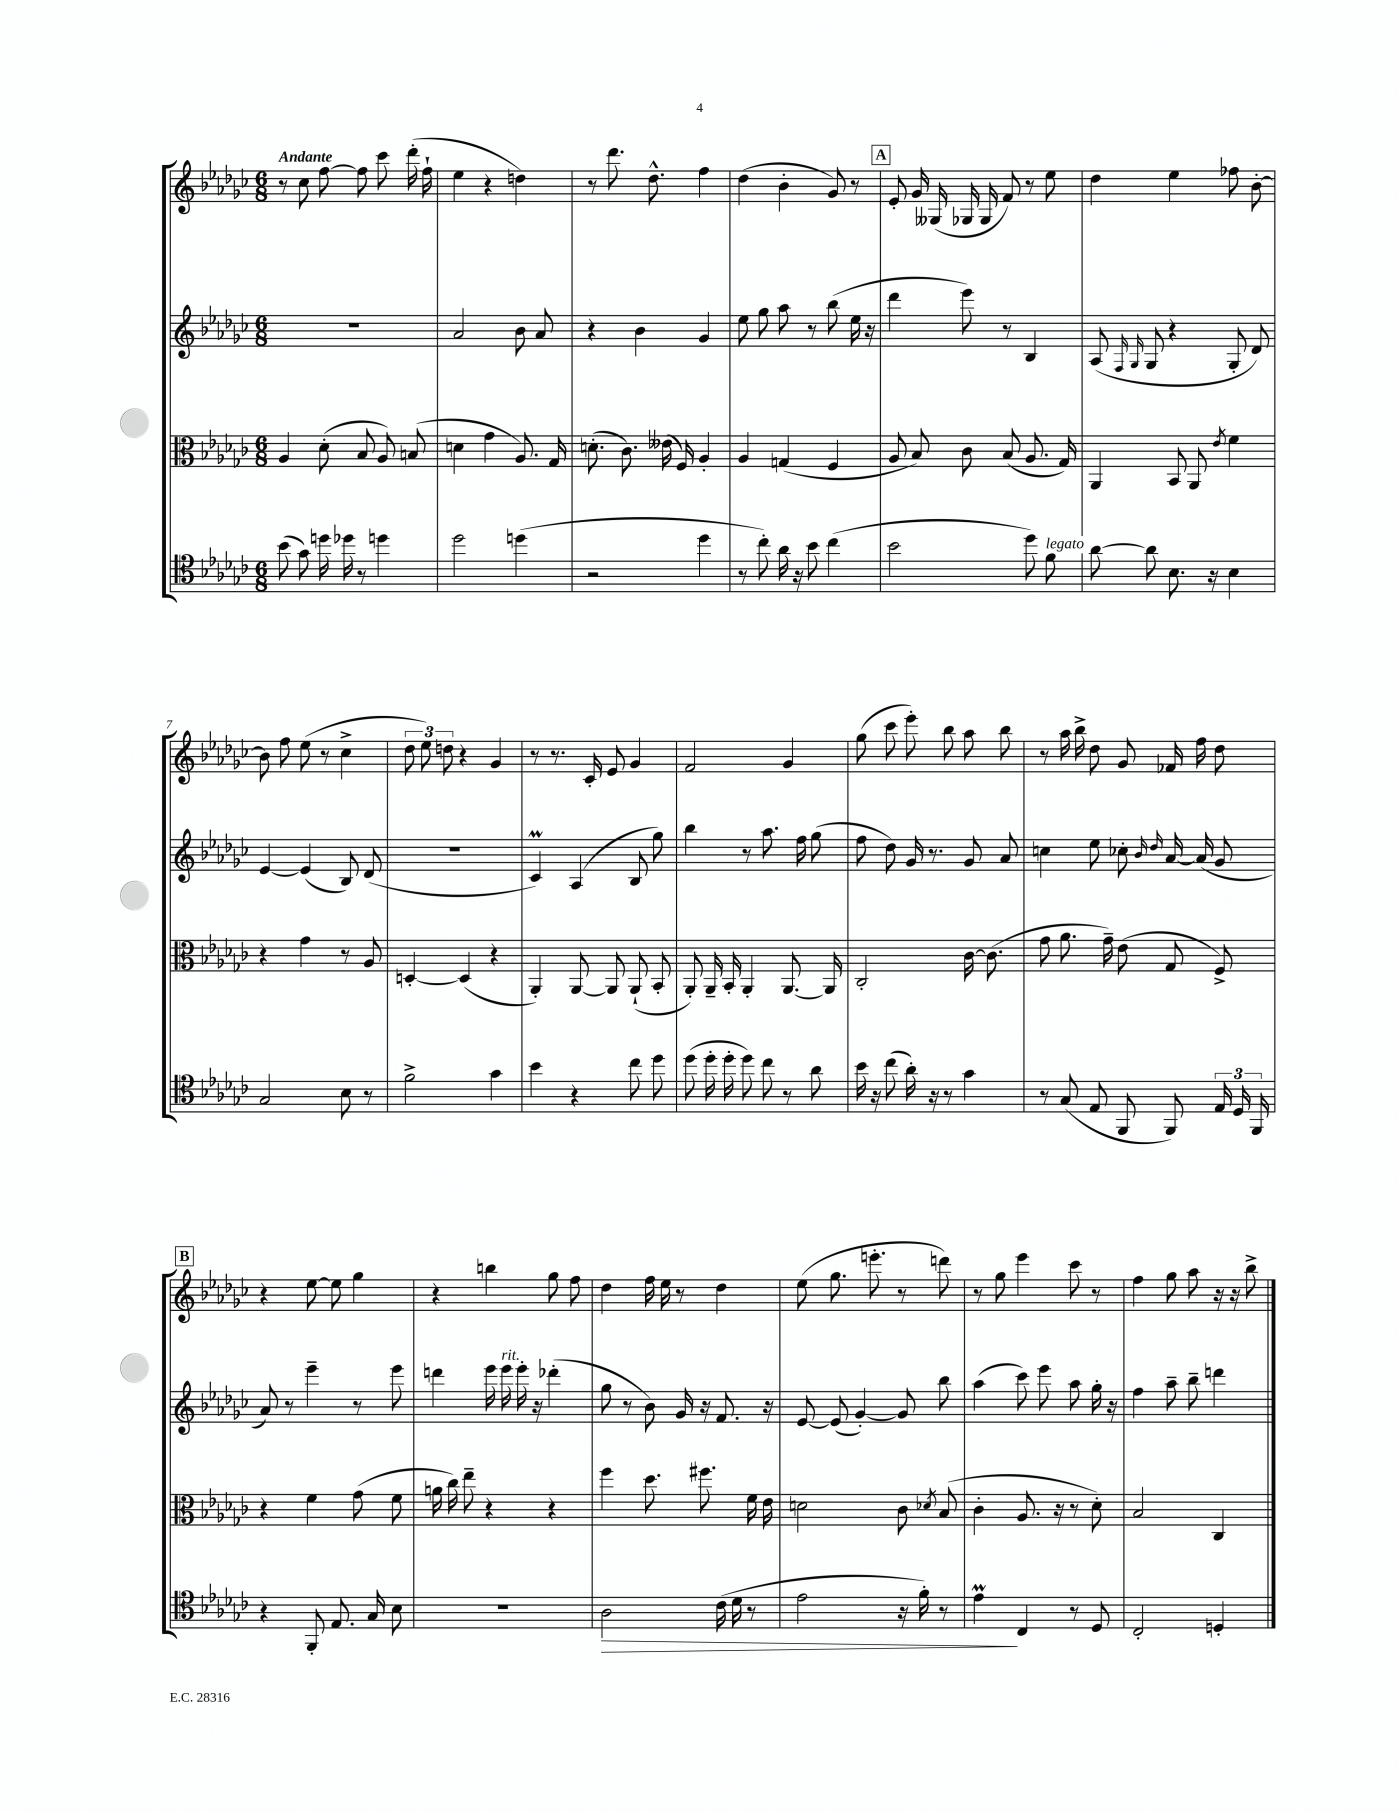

**kern	**dynam	**kern	**kern	**kern
*part4	*part4	*part3	*part2	*part1
*staff4	*staff4	*staff3	*staff2	*staff1
*clefC4	*	*clefC3	*clefG2	*clefG2
*k[b-e-a-d-g-c-]	*	*k[b-e-a-d-g-c-]	*k[b-e-a-d-g-c-]	*k[b-e-a-d-g-c-]
*M6/8	*	*M6/8	*M6/8	*M6/8
=1	=1	=1	=1	=1
!	!	!	!	!LO:TX:a:B:t=Andante
(8b-\	.	4A-/	2.r	8r
8g-\)	.	.	.	8cc-\
16ddn\	.	(8d-'\	.	[8ff\
16dd-X\	.	.	.	.
8r	.	8B-/	.	8ff\]
4ddn\	.	8A-/)	.	8ccc-\
.	.	(8Bn/	.	(16ddd-'\
.	.	.	.	16ff`\
=2	=2	=2	=2	=2
2dd-\	.	4dn\	2a-/	4ee-\
.	.	4g-\	.	4r
(4ddn\	.	8.A-/)	8b-\	4ddn\)
.	.	.	8a-/	.
.	.	16G-/	.	.
=3	=3	=3	=3	=3
2r	.	(8.dn'\	4r	8r
.	.	.	.	8.ddd-\
.	.	8.c-\)	.	.
.	.	.	4b-\	.
.	.	.	.	8.dd-^^\
.	.	(16e--X\	.	.
.	.	16F/)	.	.
4dd-\	.	4A-'/	4g-/	4ff\
=4	=4	=4	=4	=4
8r	.	4A-/	8ee-\	(4dd-\
8cc-'\)	.	.	8gg-\	.
16a-\	.	(4Gn/	8aa-\	4b-'\
16r	.	.	.	.
8b-\	.	.	8r	.
(4cc-\	.	4F/	(8bb-\	8g-/)
.	.	.	16ee-\	8r
.	.	.	16r	.
!!LO:REH:place=s1:t=A
=5	=5	=5	=5	=5
2b-\	.	8A-/	4ddd-\	8e-'/
.	.	8B-/)	.	16g-/
.	.	.	.	(16G--X/
.	.	8c-\	8eee-\)	16G-X/
.	.	.	.	16G-/
.	.	(8B-/	8r	8f/)
8dd-\)	.	8.A-/	4B-/	8r
!LO:TX:a:i:t=legato	!	!	!	!
8f\	.	.	.	8ee-\
.	.	16G-/)	.	.
=6	=6	=6	=6	=6
[8a-\	.	4AA-/	(8A-/	4dd-\
.	.	.	16qqF/	.
.	.	.	16qqG-/	.
8a-\]	.	.	8G-/	.
8.B-\	.	8BB-/	4r	4ee-\
.	.	8AA-/	.	.
16r	.	.	.	.
.	.	8qe-/	.	.
4B-\	.	4f\	8G-'/	8ff-X\
.	.	.	8d-/)	[8b-'\
!!LO:LB:g=z
=7	=7	=7	=7	=7
2G-/	.	4r	[4e-/	8b-\]
.	.	.	.	8ff\
.	.	4g-\	(4e-/]	(8ee-\
.	.	.	.	8r
8B-\	.	8r	8B-/)	4cc-^\
8r	.	8A-/	(8d-/	.
=8	=8	=8	=8	=8
2f^\	.	[4Dn'/	2.r	12dd-\
.	.	.	.	12ee-\)
.	.	.	.	12ddn\
.	.	(4D/]	.	4r
4g-\	.	4r	.	4g-/
=9	=9	=9	=9	=9
4b-\	.	4AA-'/)	4c-M/)	8r
.	.	.	.	8.r
4r	.	[8AA-/	(4A-/	.
.	.	.	.	16c-'/
.	.	8AA-/]	.	8e-/
8cc-\	.	(8AA-`/	8B-/	4g-/
8dd-\	.	8BB-'/	8gg-\)	.
=10	=10	=10	=10	=10
(8dd-\	.	8AA-'/)	4bb-\	2f/
16dd-'\	.	16AA-~/	.	.
16dd-'\	.	16BB-'/	.	.
8dd-\)	.	4AA-'/	8r	.
8cc-\	.	.	8.aa-\	.
8r	.	[8.AA-/	.	4g-/
.	.	.	16ff\	.
8a-\	.	.	(8gg-\	.
.	.	16AA-/]	.	.
=11	=11	=11	=11	=11
16b-\	.	2C-'/	8ff\	(8gg-\
16r	.	.	.	.
(8cc-\	.	.	8dd-\)	8ccc-\
16a-'\)	.	.	16g-/	8eee-'\)
16r	.	.	8.r	.
8r	.	.	.	8bb-\
4g-\	.	[16c-\	8g-/	8aa-\
.	.	(8.c-\]	.	.
.	.	.	8a-/	8bb-\
=12	=12	=12	=12	=12
8r	.	8g-\	4ccn\	8r
(8G-/	.	8.a-\	.	16aa-\
.	.	.	.	16bb-^\
8E-/	.	.	8ee-\	8dd-\
.	.	16g-~\)	.	.
8FF/	.	(8e-\	8cc-X'\	8g-/
.	.	.	16qqb-/	.
.	.	.	16qqdd-/	.
8FF/)	.	8G-/	[16a-/	16f-X/
.	.	.	(16a-/]	16ff\
24E-/	.	8F^/)	8g-/	8dd-\
24D-/	.	.	.	.
24FF/	.	.	.	.
!!LO:LB:g=z
!!LO:REH:place=s1:t=B
=13	=13	=13	=13	=13
4r	.	4r	8a-/)	4r
.	.	.	8r	.
8FF'/	.	4f\	4eee-~\	[8ee-\
8.E-/	.	.	.	8ee-\]
.	.	(8g-\	8r	4gg-\
16G-/	.	.	.	.
8B-\	.	8f\	8eee-\	.
=14	=14	=14	=14	=14
2.r	.	16an\	4dddn\	4r
.	.	16cc-\)	.	.
.	.	8ee-~\	.	.
.	.	4r	16eee-\	4bbn\
!	!	!	!LO:TX:a:i:t=rit.	!
.	.	.	16eee-\	.
.	.	.	16eee-'\	.
.	.	.	16r	.
.	.	4r	(4ddd-X'\	8gg-\
.	.	.	.	8ff\
=15	=15	=15	=15	=15
!	!LO:HP:b	!	!	!
2A-\	>	4ff\	8gg-\	4dd-\
.	.	.	8r	.
.	.	8.dd-\	8b-\)	16ff\
.	.	.	.	16ee-\
.	.	.	16g-/	8r
.	.	8.ff#X\	16r	.
(16c-\	.	.	8.f/	4dd-\
16d-\	.	.	.	.
8r	.	16f\	.	.
.	.	16e-\	16r	.
=16	=16	=16	=16	=16
2e-\	.	2dn\	[8e-/	(8ee-\
.	.	.	(8e-/]	8.gg-\
.	.	.	[4g-'/)	.
.	.	.	.	8.eeen'\
16r	.	8c-\	8g-/]	8r
16f'\)	.	.	.	.
.	.	8qd-X/	.	.
8r	.	(8B-/	8bb-\	8dddn\)
=17	=17	=17	=17	=17
4e-M\	.	4c-'\	(4aa-\	8r
.	.	.	.	8gg-\
4C-/	]	8.A-/	8ccc-\)	4eee-\
.	.	.	8eee-\	.
.	.	16r	.	.
8r	.	8r	8aa-\	8ccc-\
8D-/	.	8d-'\)	16gg-'\	8r
.	.	.	16r	.
=18	=18	=18	=18	=18
2C-'/	.	2B-/	4ff\	4ff\
.	.	.	8aa-~\	8gg-\
.	.	.	8bb-~\	8aa-\
4Dn'/	.	4C-/	4dddn\	16r
.	.	.	.	16r
.	.	.	.	8bb-^\
==	==	==	==	==
*-	*-	*-	*-	*-
